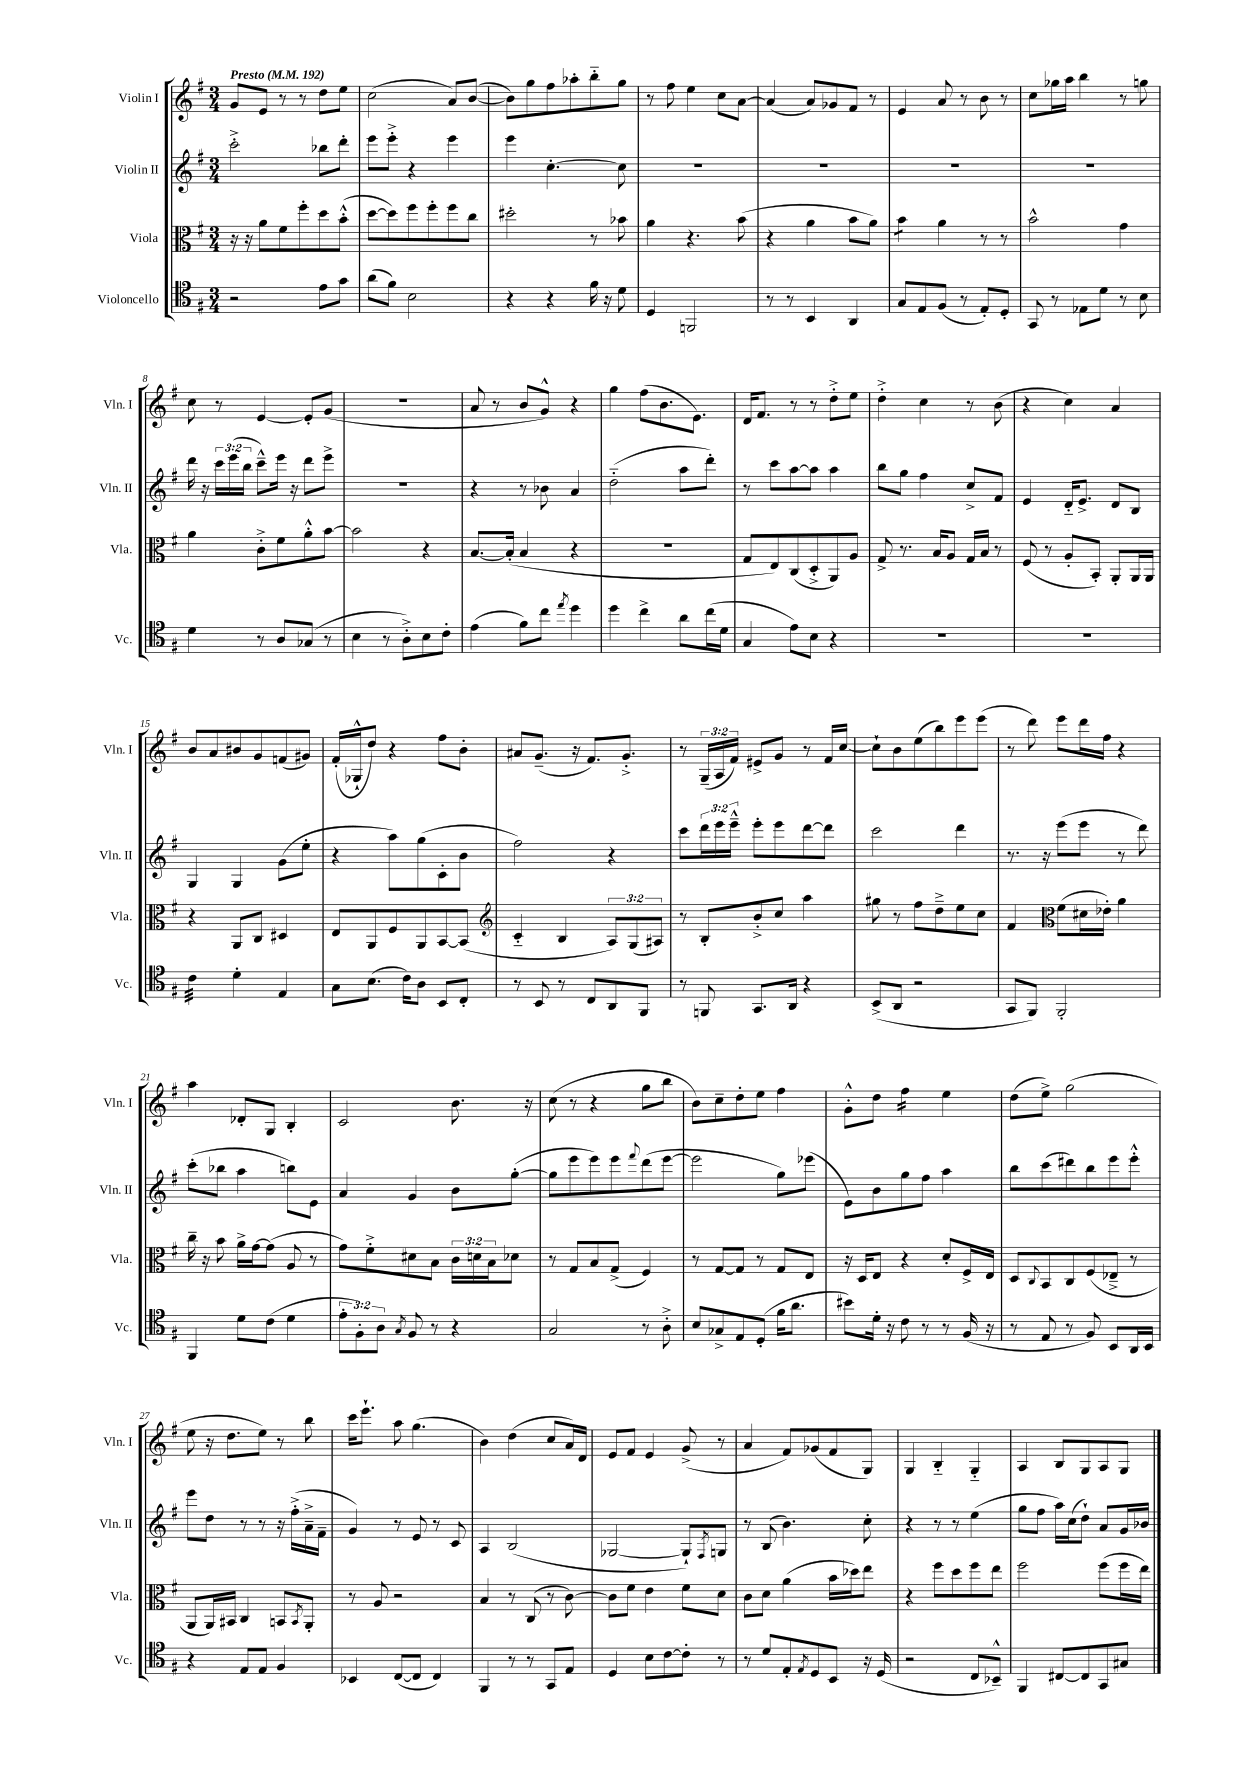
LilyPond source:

<<
\new StaffGroup <<
\new Staff = "s0" \with { instrumentName = "Violin I" shortInstrumentName = "Vln. I" } {
    \clef treble \key g \major \numericTimeSignature \time 3/4 \override Staff.TupletNumber.text = #tuplet-number::calc-fraction-text \tempo "Presto" 4 = 192
    g'8 e'8 r8 r8 d''8 e''8 |
    c''2( a'8) b'8~( |
    b'8) g''8 fis''8 aes''8-. b''8-_ g''8 |
    r8 fis''8 e''4 c''8 a'8~ |
    a'4( a'8) ges'8 fis'8 r8 |
    e'4 a'8 r8 b'8 r8 |
    c''8 ges''16 a''16 b''4 r8 g''8 |
    c''8 r8 e'4~ e'8-. g'8( |
    R2. |
    a'8 r8 b'8 g'8-^) r4 |
    g''4 fis''8( b'8. e'8.) |
    d'16 fis'8. r8 r8 d''8-.-> e''8 |
    d''4-.-> c''4 r8 b'8( |
    r4 c''4) a'4 |
    b'8 a'8 bis'8 g'8 f'8( gis'8) |
    fis'16-.( ges16-!-^ d''8) r4 fis''8 b'8-. |
    ais'8 g'8.--( r16 fis'8.) g'8.-.-> |
    r8 \tuplet 3/2 { g16--( a16 fis'16) } eis'8-> g'8 r8 fis'16 c''16~ |
    c''8-! b'8 e''8( b''8) e'''8 e'''8( |
    r8 d'''8) e'''8 d'''16 fis''16 r4 |
    a''4 des'8-. g8 b4-. |
    c'2 b'8. r16 |
    c''8( r8 r4 g''8 b''8 |
    b'8) c''8-- d''8-. e''8 fis''4 |
    g'8-.-^ d''8 fis''4:16 e''4 |
    d''8( e''8->) g''2( |
    e''8 r16 d''8. e''8) r8 b''8 |
    c'''16 e'''8.-! a''8 g''4.( |
    b'4) d''4( c''8 a'16) d'16 |
    e'8 fis'8 e'4 g'8->( r8 |
    a'4 fis'8) ges'8( fis'8 g8) |
    g4 b4-_ g4-_ |
    a4 b8 g8 a8 g8 \bar "|." |
}
\new Staff = "s1" \with { instrumentName = "Violin II" shortInstrumentName = "Vln. II" } {
    \clef treble \key g \major \numericTimeSignature \time 3/4 \override Staff.TupletNumber.text = #tuplet-number::calc-fraction-text
    c'''2-.-> bes''8 d'''8-. |
    e'''8 e'''8-.-> r4 e'''4 |
    e'''4 c''4.~-. c''8 |
    R2. |
    R2. |
    R2. |
    R2. |
    d'''16 r16 \tuplet 3/2 { c'''16 e'''16( b''16 } c'''8---^) e'''16 r16 d'''8 e'''8-> |
    R2. |
    r4 r8 bes'8 a'4 |
    d''2-_( a''8 d'''8-.) |
    r8 c'''8 a''8~ a''8 a''4 |
    b''8 g''8 fis''4 c''8-> fis'8 |
    e'4 d'16-_ e'8.-> d'8 b8 |
    g4 g4 g'8( e''8-. |
    r4 a''8) g''8( c'8-. b'8 |
    fis''2) r4 |
    c'''8 \tuplet 3/2 { d'''16 e'''16 e'''16---^ } e'''8-. e'''8 d'''8~ d'''8 |
    c'''2 d'''4 |
    r8. r16 e'''8( e'''8 r8 d'''8) |
    c'''8-.( bes''8 a''4 b''8) e'8 |
    a'4 g'4 b'8 g''8~-.( |
    g''8 e'''8 e'''8) e'''8 \appoggiatura { fis'''8 } d'''8( e'''8~ |
    e'''2 g''8) ees'''8( |
    e'8) b'8 g''8 fis''8 a''4 |
    b''8 c'''8( dis'''8) b''8 e'''8 e'''8-.-^ |
    e'''8 d''8 r8 r8 r16 fis''16-.->( a'16---> fis'16-- |
    g'4) r8 e'8 r8 c'8 |
    a4 b2( |
    ges2~ ges8-!) \acciaccatura { fis8 } g8 |
    r8 b8( b'4.) c''8-. |
    r4 r8 r8 e''4( |
    g''8 fis''8 a''16) c''16( d''8-!) a'8 g'16 bes'16 \bar "|." |
}
\new Staff = "s2" \with { instrumentName = "Viola" shortInstrumentName = "Vla." } {
    \clef alto \key g \major \numericTimeSignature \time 3/4 \override Staff.TupletNumber.text = #tuplet-number::calc-fraction-text
    r16 r16 a'8 fis'8 fis''8-. d''8 b'8-.-^( |
    d''8~ d''8) fis''8 fis''8-. fis''8 c''8 |
    dis''2-. r8 bes'8 |
    a'4 r4. b'8( |
    r4 a'4 b'8 a'8) |
    b'4:8 a'4 r8 r8 |
    b'2-^ g'4 |
    a'4 c'8-.-> fis'8 a'8-.-^ b'8~ |
    b'2 r4 |
    b8.~ b16-.( b4 r4 |
    R2. |
    g8 e8) c8( d8-.-> a,8) a8 |
    g8-> r8. b16 a8 g16 b16 r8 |
    fis8( r8 a8-. b,8-.) a,8-. a,16 a,16 |
    r4 a,8 c8 dis4 |
    e8 a,8 fis8 a,8 b,8~ b,8( |
    \clef treble c'4-_ b4 \tuplet 3/2 { a8) g8( ais8) } |
    r8 b8-. b'8-.-> c''8 a''4 |
    gis''8 r8 fis''8 d''8---> e''8 c''8 |
    fis'4 \clef alto fis'8( dis'16 ees'16-.) a'4 |
    c''16-- r16 b'8 a'16-> g'16~ g'8( a8 r8 |
    g'8) fis'8-.-> dis'8 b8 \tuplet 3/2 { c'16 d'16 b16 } des'8 |
    r8 g8 b8 g8->( fis4) |
    r8 g8~ g8 r8 g8 e8 |
    r16 d16 e8 r4 d'8-. fis16-> e16 |
    d8 \appoggiatura { c8 } b,8 c8 fis8( ees8---> r8 |
    a,8 a,16) bis,16 c4 b,8 \acciaccatura { b,8 } a,8-. |
    r8 a8 r2 |
    b4 r8 c8( r8 c'8~) |
    c'8 fis'8 e'4 fis'8 d'8 |
    c'8 d'8 a'4( b'16 des''16) e''8 |
    r4 fis''8 d''8 fis''8 e''8 |
    fis''2 fis''8( fis''16 e''16) \bar "|." |
}
\new Staff = "s3" \with { instrumentName = "Violoncello" shortInstrumentName = "Vc." } {
    \clef tenor \key g \major \numericTimeSignature \time 3/4 \override Staff.TupletNumber.text = #tuplet-number::calc-fraction-text
    r2 e'8 g'8 |
    a'8( fis'8) b2 |
    r4 r4 fis'16 r16 d'8 |
    d4 f,2 |
    r8 r8 b,4 a,4 |
    g8 e8 fis8( r8 e8-.) d8-. |
    g,8 r8 ees8 d'8 r8 b8 |
    d'4 r8 a8 ges8( r8 |
    b4 r8 a8-.->) b8 c'8-. |
    e'4( fis'8) c''8 \acciaccatura { e''8 } d''4 |
    d''4 c''4-> a'8 c''16( d'16 |
    g4 e'8) b8 r4 |
    R2. |
    R2. |
    c'4:32 d'4-. e4 |
    g8 b8.( c'16) a8 b,8 c8-. |
    r8 b,8 r8 c8 a,8 fis,8 |
    r8 f,8 g,8. a,16 r4 |
    b,8->( a,8 r2 |
    g,8 fis,8) fis,2-. |
    fis,4 d'8 c'8( d'4 |
    \tuplet 3/2 { e'8-. fis8-.) a8 } \acciaccatura { g8 } fis8 r8 r4 |
    g2 r8 a8-.-> |
    b8 ges8-> e8 d8-.( fis'16 a'8. |
    bis'8) d'16-. r16 c'8 r8 r8 fis16( r16 |
    r8 e8 r8 fis8) b,8 a,16 b,16 |
    r4 e8 e8 fis4 |
    bes,4 c8~( c8 c4) |
    fis,4 r8 r8 g,8 e8 |
    d4 b8 c'8~ c'8-. r8 |
    r8 d'8 e8-. \acciaccatura { e8 } d8 b,8 r16 d16( |
    r2 c8 bes,8---^) |
    fis,4 cis8~ cis8 g,8 gis8 \bar "|." |
}
>>
>>
